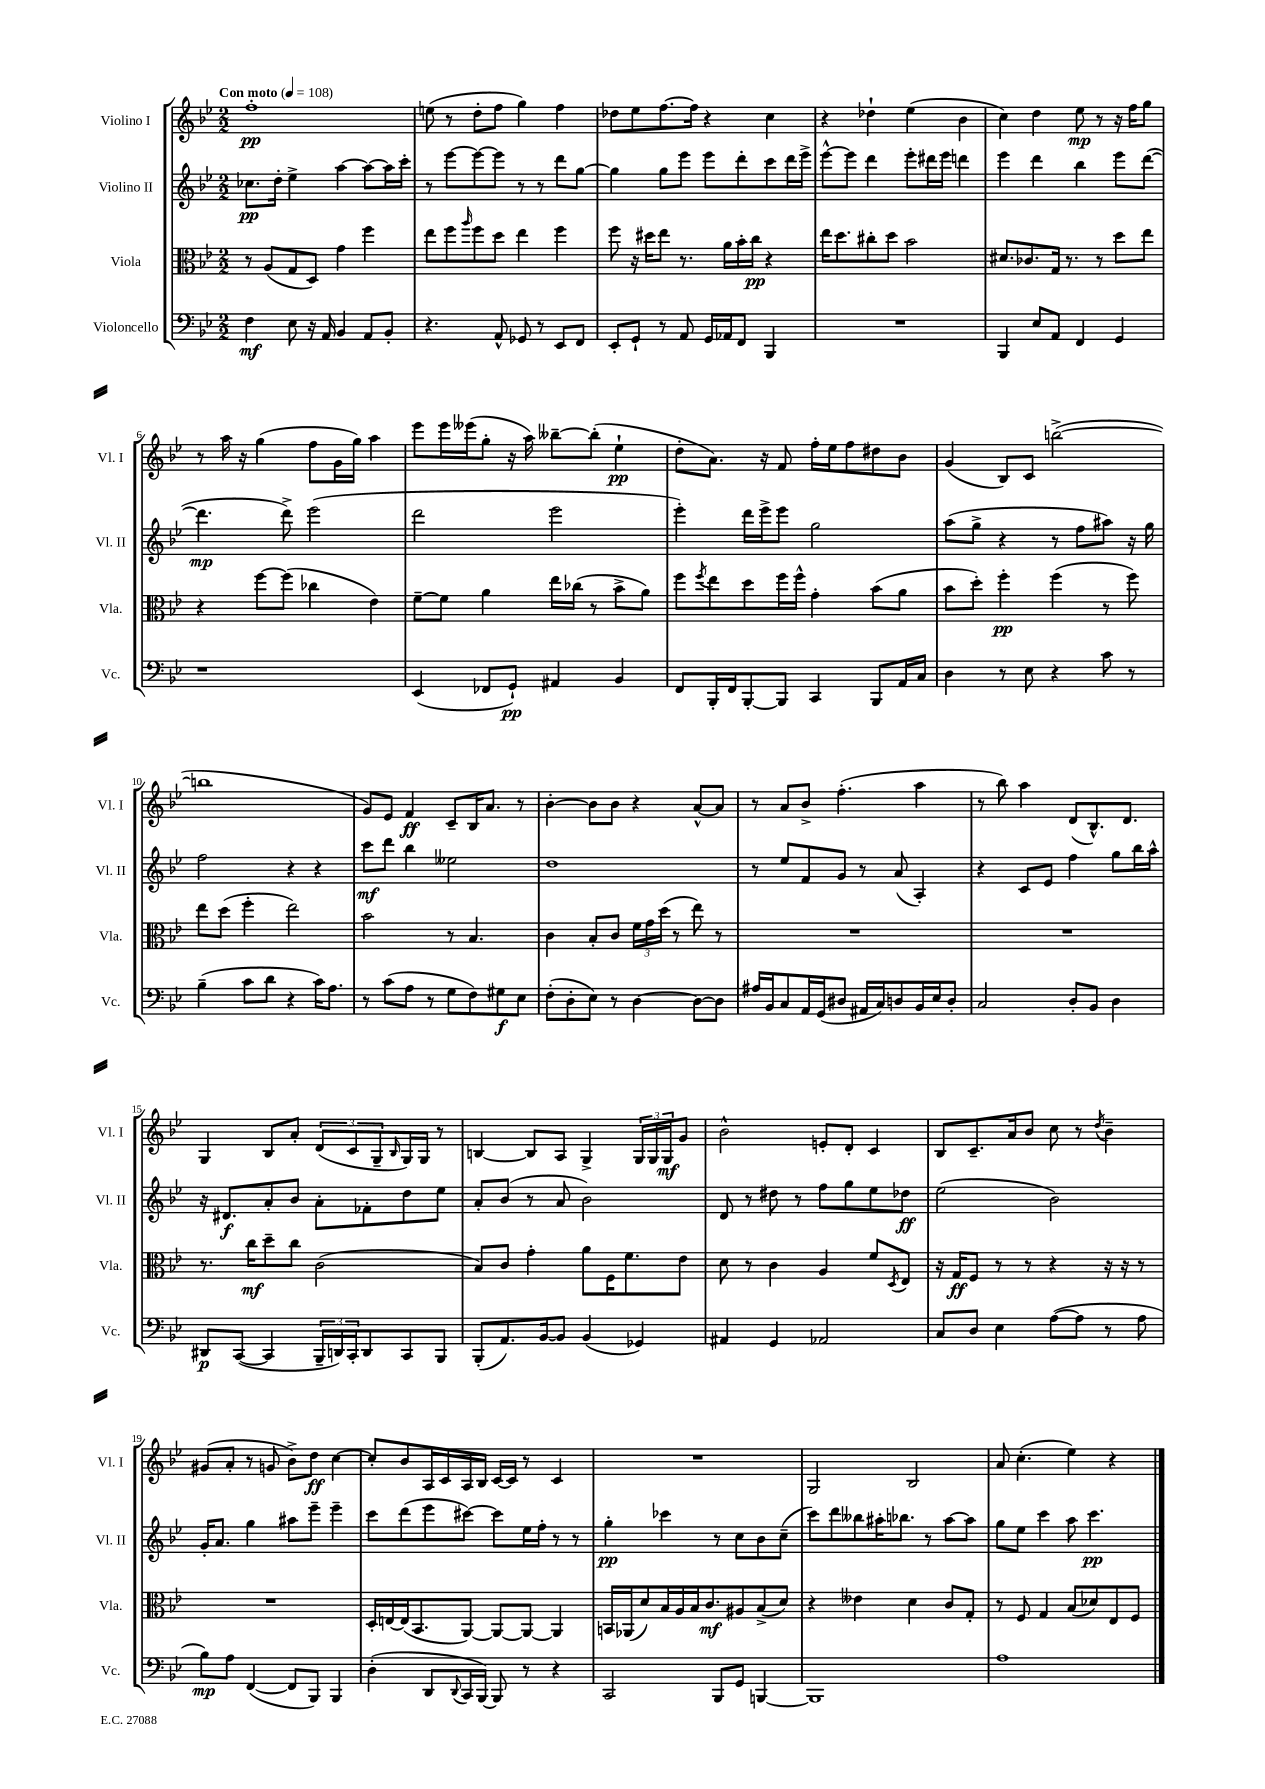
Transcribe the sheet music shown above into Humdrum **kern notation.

**kern	**kern	**kern	**kern
*staff4	*staff3	*staff2	*staff1
*clefF4	*clefC3	*clefG2	*clefG2
*k[b-e-]	*k[b-e-]	*k[b-e-]	*k[b-e-]
*M2/2	*M2/2	*M2/2	*M2/2
*MM108	*MM108	*MM108	*MM108
4F\	8r	8.cc-\L	1ff'
.	(8A/L	.	.
.	.	16dd'\Jk	.
8E-\	8G/	4ee-^\	.
16r	8D/J)	.	.
16AA/	.	.	.
4BB-/	4g\	[4aa\	.
8AA/L	4ff\	8aa\_L	.
8BB-'/J	.	16aa\]L	.
.	.	16ccc'\JJ	.
=	=	=	=
4.r	8ee-\L	8r	(8ee\
.	8ff\	[8eee-\L	8r
.	16qqaa/	.	.
.	8ff\	8eee-\_	8dd'\L
8AA^^/	8dd\J	8eee-\]J	8ff\J
8GG-/	4ee-\	8r	4gg\)
8r	.	8r	.
8EE-/L	4ff\	8ddd\L	4ff\
8FF/J	.	[8gg\J	.
=	=	=	=
8EE-'/L	8ff\	4gg\]	8dd-\L
8GG`/J	16r	.	8ee-\
.	16dd#\LK	.	.
8r	8ee-\J	8gg\L	[8.ff\
8AA/	8.r	8eee-\J	.
.	.	.	16ff\]Jk
16GG/LL	.	8eee-\L	4r
16AA-/J	16a\LL	.	.
8FF/J	16b-'\	8ddd'\	.
.	16cc\JJ	.	.
4BBB-/	4r	8ccc\	4cc\
.	.	16ddd\L	.
.	.	16eee-^\JJ	.
=	=	=	=
1r	16ee-\LK	[8eee-^^\L	4r
.	8.dd\	.	.
.	.	8eee-\]J	.
.	8cc#'\	4ddd\	4dd-`\
.	8dd\J	.	.
.	2b-\	8eee-'\L	(4ee-\
.	.	16ddd#\L	.
.	.	16eee-\JJ	.
.	.	4ddd\	4b-\
=	=	=	=
4BBB-/	8.d#/L	4eee-\	4cc\)
.	8.c-/	.	.
8E-/L	.	4ddd\	4dd\
8AA/J	16G/Jk	.	.
.	8.r	.	.
4FF/	.	4bb-\	8ee-\
.	8r	.	8r
4GG/	8dd\L	8eee-\L	16r
.	.	.	16ff\LK
.	8ee-\J	([8ddd\J	8gg\J
=	=	=	=
1r	4r	4.ddd\]	8r
.	.	.	16aa\
.	.	.	16r
.	[8ff\L	.	(4gg\
.	(8ff\]J	8ddd^\)	.
.	4cc-\	(2eee-\	8ff\L
.	.	.	16g\L
.	.	.	16gg\JJ)
.	4e-\)	.	4aa\
=	=	=	=
(4EE-/	[8f~\L	2ddd\	8eee-\L
.	8f\]J	.	16eee-\L
.	.	.	(16eee--\J
8FF-/L	4a\	.	8gg'\J
8GG`/J)	.	.	16r
.	.	.	16aa\)
4AA#/	16ee-\LL	2eee-\	[8bb--~\L
.	(16cc-\JJ	.	.
.	8r	.	(8bb--'\]J
4BB-/	8b-^\L	.	4ee-`\
.	8a\J)	.	.
=	=	=	=
8FF/L	8ff\L	4eee-'\)	8dd'\L
.	8qff/	.	.
16BBB-'/L	8ee-\	.	8.a\J)
16FF/J	.	.	.
[8BBB-'/	8dd\	16ddd\LL	.
.	.	16eee-^\J	16r
8BBB-/]J	16ff\L	8eee-\J	8f/
.	16ff^^\JJ	.	.
4CC/	4g'\	2gg\	16ff'\LL
.	.	.	16ee-\J
.	.	.	8ff\
8BBB-/L	(8b-\L	.	8dd#\
16AA/L	8a\J	.	8b-\J
16C/JJ	.	.	.
=	=	=	=
4D\	8b-\L	(8aa\L	(4g/
.	8dd'\J)	8gg^\J	.
8r	4ff'\	4r	8B-/L)
8E-\	.	.	8c/J
4r	(4ff\	8r	([2bb^\
.	.	8ff\L	.
8c\	8r	8aa#\J)	.
8r	8ff\)	16r	.
.	.	16gg\	.
=	=	=	=
(4B-~\	8ee-\L	2ff\	1bb]
.	(8dd\J	.	.
8c\L	4ff'\	.	.
8d\J	.	.	.
4r	2ee-\)	4r	.
16c\LK)	.	4r	.
8.A\J	.	.	.
=	=	=	=
8r	2b-\	8ccc\L	8g/L)
(8c\L	.	8ddd\J	8e-/J
8A\J	.	4bb-\	4f/
8r	.	.	.
8G\L	8r	2ee--\	8c~/L
8F\)	4.B-/	.	16B-/K
.	.	.	8.a/J
8G#\	.	.	.
8E-\J	.	.	8r
=	=	=	=
(8F'\L	4c\	1dd	[4b-'\
8D'\	.	.	.
8E-\J)	8B-'/L	.	8b-\]L
8r	8c/J	.	8b-\J
[4D\	24f\LL	.	4r
.	24g\	.	.
.	(24dd\JJ	.	.
.	8r	.	.
8D\_L	8ee-\)	.	[8a^^/L
8D\]J	8r	.	8a/]J
=	=	=	=
16A#/LL	1r	8r	8r
16BB-/J	.	.	.
8C/	.	8ee-/L	8a/L
16AA/L	.	8f/	8b-^/J
(16GG/J	.	.	.
8D#/J	.	8g/J	(4.ff'\
16AA#/LL	.	8r	.
16C/J)	.	.	.
8D/	.	(8a/	.
16BB-/L	.	4A'/)	4aa\
16E-/J	.	.	.
8D'/J	.	.	.
=	=	=	=
2C/	1r	4r	8r
.	.	.	8bb-\)
.	.	8c/L	4aa\
.	.	8e-/J	.
8D'/L	.	4ff\	(8d/L
8BB-/J	.	.	8.B-^^/)
4D\	.	8gg\L	.
.	.	.	8.d/J
.	.	16bb-\L	.
.	.	16aa^^\JJ	.
=	=	=	=
8DD#/L	8.r	16r	4G/
.	.	8.d#/L	.
([8CC/J	.	.	.
.	16cc\LK	.	.
4CC/]	8dd~\	8a'/	8B-/L
.	8cc\J	8b-/J	8a'/J
24BBB-~/LL	(2c\	8a'\L	(12d/L
24DD/)	.	.	.
24CC'/J	.	.	12c/
8DD/	.	8f-'\	.
.	.	.	12G~/
.	.	.	16qqB-/
8CC/	.	8dd\	16G/L)
.	.	.	16G/JJ
8BBB-/J	.	8ee-\J	8r
=	=	=	=
(8BBB-'/L	8B-/L)	8a'/L	[4B/
8.AA/)	8c/J	(8b-/J	.
.	4g'\	8r	8B/]L
[16BB-/k	.	.	.
8BB-/]J	.	8a/	8A/J
(4BB-/	8a\L	2b-\)	4G^/
.	16F\K	.	.
.	8.f\	.	.
4GG-/)	.	.	24G/LL
.	.	.	24G/
.	.	.	24G/J
.	8e-\J	.	8g/J
=	=	=	=
4AA#/	8d\	8d/	2b-^^\
.	8r	8r	.
4GG/	4c\	8dd#\	.
.	.	8r	.
2AA-/	4A/	8ff\L	8e'/L
.	.	8gg\	8d'/J
.	8f/L	8ee-\	4c/
.	8qD/	.	.
.	8E-/J	8dd-\J	.
=	=	=	=
8C/L	16r	(2ee-\	8B-/L
.	16G/LK	.	.
8D/J	8F/J	.	8.c~/
4E-\	8r	.	.
.	.	.	16a/k
.	8r	.	8b-/J
([8A\L	4r	2b-\)	8cc\
8A\]J	.	.	8r
.	.	.	8qdd/
8r	16r	.	4b-~\
.	16r	.	.
8A\	8r	.	.
=	=	=	=
8B-\L)	1r	16g'/LK	(8g#/L
.	.	8.a/J	.
8A\J	.	.	8a'/J
([4FF/	.	4gg\	8r
.	.	.	8g/
8FF/]L	.	8aa#\L	8b-^\L)
8BBB-/J)	.	8eee-~\J	8dd\J
4BBB-/	.	4eee-~\	[4cc\
=	=	=	=
(4D'\	16D'/LL	8ccc\L	8cc'/]L
.	[16E/	.	.
.	(16E/]J	(8ddd\	8b-/
.	8.BB-/	.	.
8DD/L	.	8eee-\	16A/L
.	.	.	16c/
8qqDD/	.	.	.
16CC/L	[8AA/J)	[8ccc#\J)	16A/
[16BBB-/JJ)	.	.	16B-/JJ
8BBB-/]	8AA/_L	8ccc#\]L	[16c/LL
.	.	.	16c/]JJ
8r	8AA/_J	16ee-\L	8r
.	.	16ff'\JJ	.
4r	4AA/]	8r	4c/
.	.	8r	.
=	=	=	=
2CC/	16BB/LL	4gg'\	1r
.	(16AA-/J	.	.
.	8d/)	.	.
.	16B-/L	4ccc-\	.
.	16A/	.	.
.	16B-/J	.	.
.	8.c/	.	.
8BBB-/L	.	8r	.
8GG/J	8A#/	8cc\L	.
[4BBB/	(8B-^/	8b-\	.
.	8d/J)	(8cc~\J	.
=	=	=	=
1BBB]	4r	8ccc\L)	2G/
.	.	8ddd\	.
.	4e--\	8bb--\	.
.	.	16aa#'\K	.
.	.	8.bb-\J	.
.	4d\	.	2B-/
.	.	8r	.
.	8c/L	[8aa#\L	.
.	8G'/J	8aa#\]J	.
=	=	=	=
1A	8r	8gg\L	8a/
.	8F/	8ee-\J	(4.cc'\
.	4G/	4ccc\	.
.	(8B-/L	8aa\	4ee-\)
.	8d-/)	4.ccc\	.
.	8E-/	.	4r
.	8F/J	.	.
==	==	==	==
*-	*-	*-	*-
